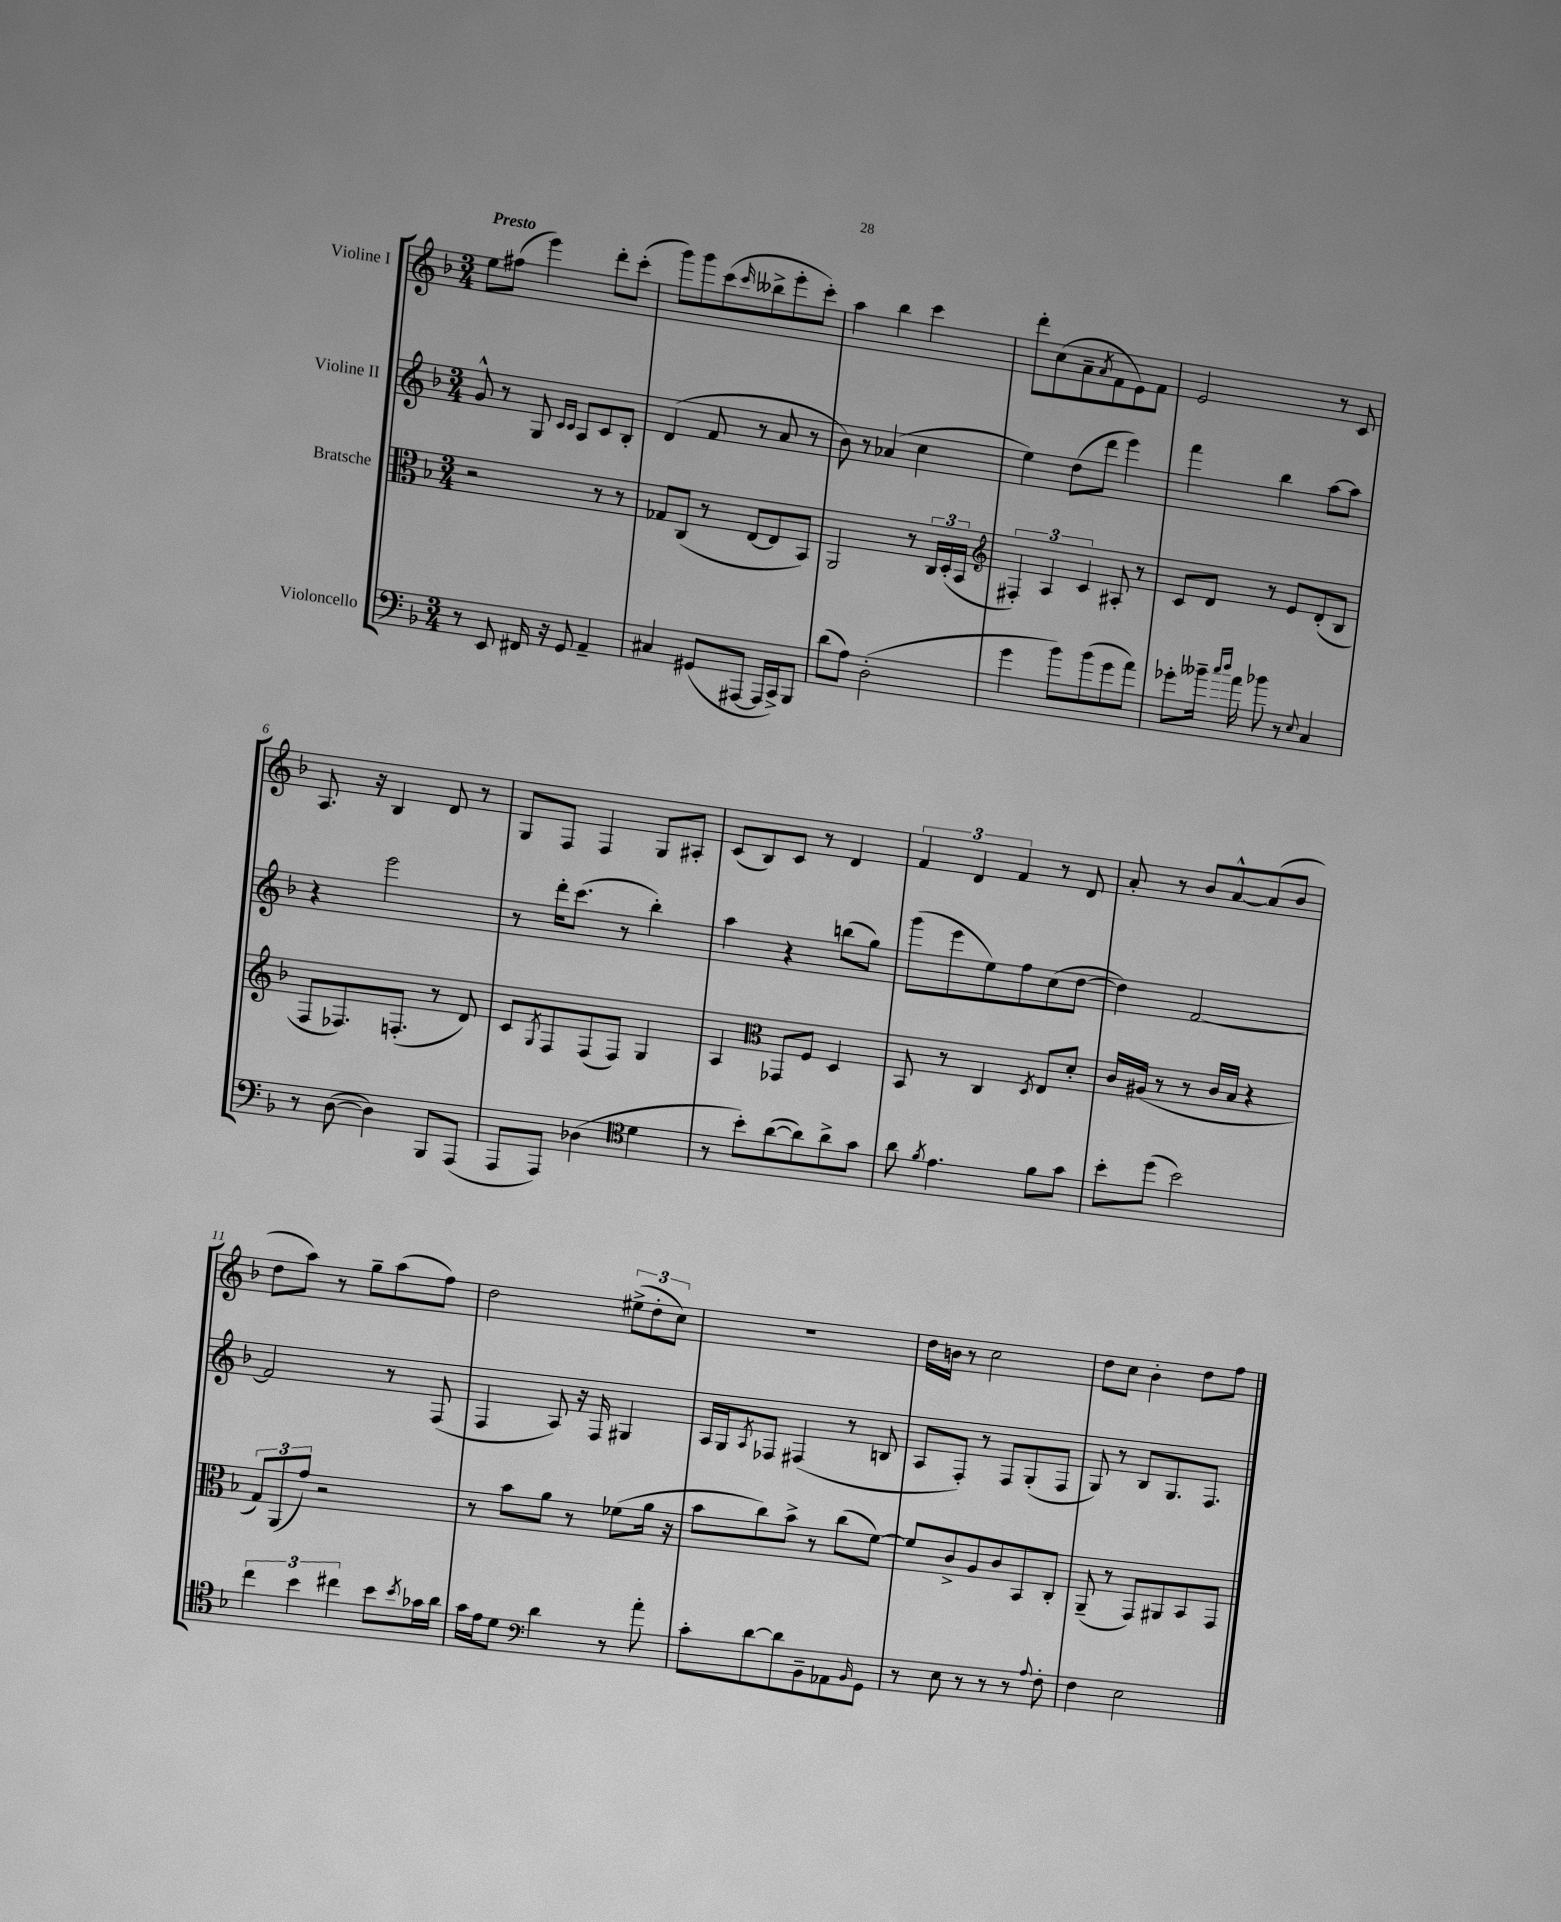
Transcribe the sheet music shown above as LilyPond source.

<<
\new StaffGroup <<
\new Staff = "s0" \with { instrumentName = "Violine I" } {
    \clef treble \key f \major \numericTimeSignature \time 3/4 \tempo "Presto"
    e''8 fis''8( e'''4) d'''8-. c'''8-.( |
    g'''8) g'''8 c'''8( \grace { c'''16 } beses''8-> e'''8-. c'''8-.) |
    a''4 bes''4 c'''4 |
    d'''8-. c''8( a'8-- \acciaccatura { a'8 } f'8 e'8) f'8 |
    e'2 r8 c'8 |
    a8. r16 bes4 d'8 r8 |
    g8 f8 f4 g8 ais8-. |
    c'8( bes8) c'8 r8 d'4 |
    \tuplet 3/2 { f'4 d'4 f'4 } r8 d'8 |
    a'8-. r8 bes'8 a'8~-^ a'8( bes'8 |
    d''8 a''8) r8 g''8-- a''8( f''8) |
    d''2 \tuplet 3/2 { eis''8->( d''8-. c''8) } |
    R2. |
    d''16 b'16 r8 c''2 |
    d''8 c''8 bes'4-. d''8 f''8 \bar "|." |
}
\new Staff = "s1" \with { instrumentName = "Violine II" } {
    \clef treble \key f \major \numericTimeSignature \time 3/4
    g'8-^ r8 g8 \grace { c'16 c'16 } a8 c'8 bes8-. |
    d'4( f'8 r8 a'8 r8 |
    bes'8) r8 aes'4( c''4 |
    e''4) d''8( d'''8 e'''4) |
    f'''4 bes''4 a''8~ a''8 |
    r4 e'''2 |
    r8 d'''16-. c'''8.( r8 bes''4-.) |
    a''4 r4 b''8( g''8) |
    g'''8( e'''8 e''8) f''8 c''8( d''8~ |
    d''4) f'2~ |
    f'2 r8 f8( |
    f4 a8) r16 f16 gis4 |
    a16 g16 \acciaccatura { a8 } fes8 fis4( r8 b8 |
    a8 f8-.) r8 f8 g8-.( f8 |
    g8) r8 bes8 g8. f8. \bar "|." |
}
\new Staff = "s2" \with { instrumentName = "Bratsche" } {
    \clef alto \key f \major \numericTimeSignature \time 3/4
    r2 r8 r8 |
    ges8 c8( r8 e8~ e8 bes,8) |
    a,2 r8 \tuplet 3/2 { c16 d16-.( bes,16 } |
    \clef treble \tuplet 3/2 { fis4-.) a4 c'4 } ais8-. r8 |
    c'8 d'8 r8 e'8 d'8-.( bes8 |
    f8 fes8.) f8.-.( r8 d'8) |
    c'8 \acciaccatura { g8 } f8 f8( f8) g4 |
    a4 \clef alto ges,8 f8 d4 |
    bes,8 r8 c4 \acciaccatura { d8 } e8 d'8-. |
    c'16 ais16( r8 r8 c'16 bes16 r4 |
    \tuplet 3/2 { g8) a,8( g'8) } r2 |
    r8 bes'8 a'8 r8 fes'8( a'16 r16 |
    bes'8 c''8) bes'8-> r8 c''8( f'8~) |
    f'8 c'8-> a8 c'8 bes,8 c8-. |
    a,8--( r8 g,8) ais,8 bes,8 g,8 \bar "|." |
}
\new Staff = "s3" \with { instrumentName = "Violoncello" } {
    \clef bass \key f \major \numericTimeSignature \time 3/4
    r8 e,8 fis,16 r16 g,8 a,4-- |
    cis4 gis,8( ais,,8~ ais,,16 c,16->) bes,,8 |
    d'8( a8) d2-.( |
    g'4 bes'8) bes'8( g'8 a'8) |
    ges'8-. beses'16-- \grace { c''16 d''16 } a'16 bes'8 r8 \appoggiatura { e8 } c4 |
    r8 d8~( d4) bes,,8 a,,8( |
    a,,8 a,,8) des4( \clef tenor d'4 |
    r8 bes'8-.) a'8~( a'8) a'8-> g'8 |
    a'8 \acciaccatura { f'8 } e'4. f'8 g'8 |
    bes'8-. d''8( bes'2) |
    \tuplet 3/2 { c''4 bes'4 cis''4 } bes'8 \acciaccatura { bes'8 } ges'16 a'16 |
    g'16 e'16 d'8 \clef bass d'4 r8 a'8-. |
    c'8-. d'8~ d'8 bes,8-- aes,8 \grace { bes,16 } g,8 |
    r8 e8 r8 r8 r8 \appoggiatura { a8 } f8-. |
    f4 e2 \bar "|." |
}
>>
>>
